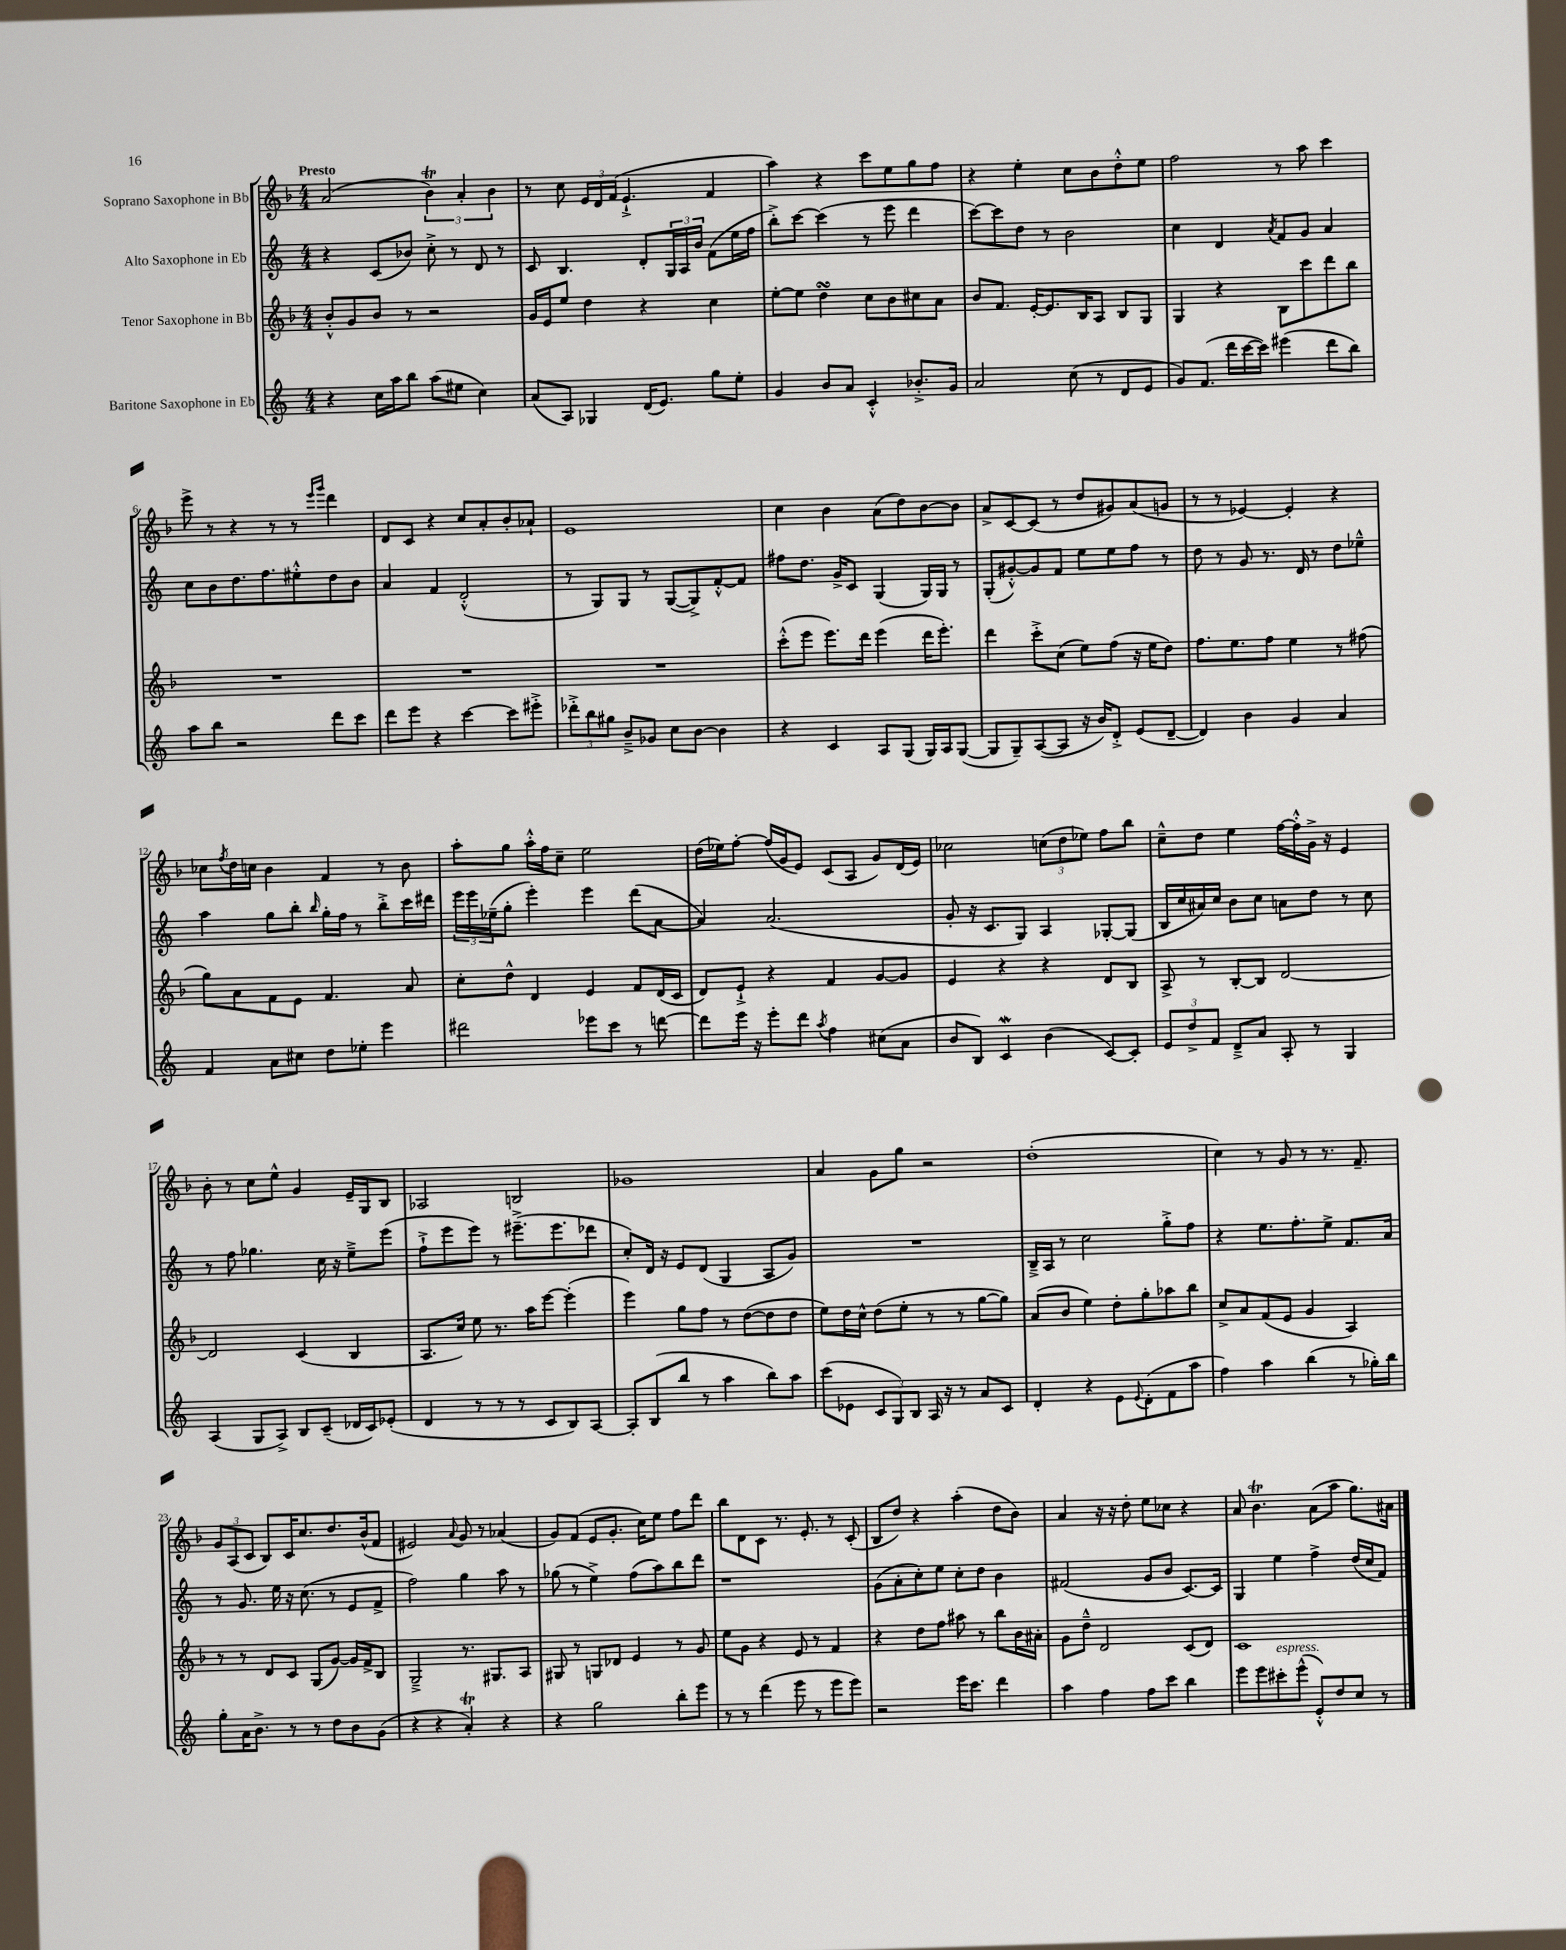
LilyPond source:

<<
\new StaffGroup <<
\new Staff = "s0" \with { instrumentName = "Soprano Saxophone in Bb" } {
    \clef treble \key f \major \numericTimeSignature \time 4/4 \tempo "Presto"
    a'2( \tuplet 3/2 { bes'4\trill) a'4-. bes'4 } |
    r8 c''8 \tuplet 3/2 { e'16 d'16 f'16( } e'4.-!-> f'4 |
    a''4) r4 c'''8 e''8 g''8 f''8 |
    r4 e''4-. c''8 bes'8 d''8-.-^ e''8 |
    f''2 r8 a''8 c'''4 |
    e'''8-> r8 r4 r8 r8 \grace { e'''16 g'''16 } d'''4 |
    d'8 c'8 r4 c''8 a'8-. bes'8-. aes'8-! |
    e'1 |
    c''4 bes'4 a'8( d''8) bes'8~ bes'8 |
    a'8-> c'8~ c'8( r8 d''8 gis'8) a'8( g'8 |
    r8 r8 ees'4~) ees'4-. r4 |
    ces''8 \acciaccatura { f''8 } d''16 c''16 bes'4 f'4 r8 bes'8 |
    a''8-. g''8 a''16-.-^ f''16 c''8-- e''2 |
    d''16( ees''16) f''8~-. f''16( g'16 e'8) c'8( a8 g'8) d'16( e'16) |
    ces''2 \tuplet 3/2 { c''8( d''8 ees''8) } f''8 bes''8 |
    c''8---^ d''8 e''4 f''16~ f''16-.-^ g'16-> r16 e'4 |
    bes'8-. r8 c''8 e''8-^ g'4 e'16-- g16 bes8 |
    aes2 b2 |
    ges'1 |
    a'4 g'8 g''8 r2 |
    d''1-.( |
    c''4) r8 g'8 r8 r8. f'8.-- |
    \tuplet 3/2 { g'8 a8( c'8 } bes8) c'16 c''8. d''8. bes'16-^( f'8 |
    eis'2) \appoggiatura { a'8 } g'8 r8 aes'4( |
    g'8) f'8( e'8 g'8.-. c''16) e''8 f''8 d'''8 |
    bes''8 d'8 c'8 r8. e'8.-. r8 c'8-.( |
    bes8 d''8) r4 a''4-.( d''8 bes'8) |
    a'4 r16 r16 d''8-. e''8 ces''8 r4 |
    a'8 bes'4.\trill a'8( a''8 g''8.) ais'16 \bar "|." |
}
\new Staff = "s1" \with { instrumentName = "Alto Saxophone in Eb" } {
    \clef treble \key c \major \numericTimeSignature \time 4/4
    r4 c'8( bes'8) c''8-.-> r8 d'8 r8 |
    c'8 b4. d'8-. \tuplet 3/2 { g16 a16 b'16 } f'8( e''16 f''16 |
    b''8-.->) c'''8~ c'''4( r8 e'''8 d'''4 |
    c'''8~) c'''8 d''8 r8 b'2 |
    c''4 d'4 \acciaccatura { a'8 } f'8 g'8 a'4 |
    c''8 b'8 d''8. f''8. eis''8-.-^ d''8 b'8 |
    a'4 f'4 d'2-.-^( |
    r8 g8) g8 r8 g8~( g8->) f'8~-.-^ f'8 |
    fis''8 d''8. g'16-> c'8 g4( g16) g16 r8 |
    g8-.( gis'8~-.-^) gis'8 f'8 e''8 e''8 f''8 r8 |
    d''8 r8 g'8 r8. d'16 r8 d''8 ees''8---^ |
    a''4 g''8 b''8-. \grace { b''16 } g''16-. f''16 r8 b''8-.-> c'''16 dis'''16 |
    \tuplet 3/2 { e'''16 e'''16 ees''16--( } g''8-. e'''4-.) e'''4 d'''8( a'8~ |
    a'4) a'2.( |
    g'8-. r16 c'8. g8) a4 ges8~-. ges8( |
    b16 c''16 ais'16) c''16 b'8 c''8 a'8 d''8 r8 c''8 |
    r8 f''8 ges''4. c''16 r16 e''8---> e'''8( |
    f''8-!-> e'''8 e'''8) r8 eis'''8.--->( eis'''8. des'''8 |
    c''8-.) d'16 r16 e'8 d'8( g4 a8 g'8) |
    R1 |
    b16---> a16 r8 c''2 g''8-.-> f''8 |
    r4 e''8. f''8.-. e''8-> f'8. a'16 |
    r8 g'8. e''16 r16 c''8.( r8 e'8 f'8-> |
    f''2) g''4 a''8 r8 |
    ges''8( r8 e''4->) f''8( a''8) b''8 d'''8 |
    r1 |
    g'8( a'8-. c''8-.) e''8 c''8-. d''8 b'4 |
    fis'2( g'8 b'8 c'8.~) c'16 |
    g4 e''4 f''4-> d''16( c''16 f'8) \bar "|." |
}
\new Staff = "s2" \with { instrumentName = "Tenor Saxophone in Bb" } {
    \clef treble \key f \major \numericTimeSignature \time 4/4
    bes'8-.-^ g'8 bes'8 r8 r2 |
    g'16 e'16 e''8 d''4 r4 c''4 |
    e''8~-. e''8 d''4\turn c''8 bes'8 cis''8 a'8 |
    bes'8 f'8. e'16~-. e'8. bes16 a8 bes8 g8 |
    g4 r4 bes8 c'''8 d'''8 bes''8 |
    R1 |
    R1 |
    R1 |
    c'''8-.-^( e'''8 e'''8.) d'''16 e'''4( d'''16 e'''8.-.) |
    d'''4 c'''8-.-> c''8( e''8) f''8( r16 e''16 d''8) |
    f''8. e''8. f''8 e''4 r8 fis''8( |
    g''8) a'8 f'8 e'8 f'4. a'8 |
    c''8-. d''8-^ d'4 e'4 f'8 d'16( c'16 |
    d'8) e'8-!-> r4 f'4 g'8~ g'8 |
    e'4 r4 r4 d'8 bes8 |
    a8-> r8 bes8~-. bes8 d'2~ |
    d'2 c'4( bes4 |
    a8. c''16) e''8 r8. a''16 e'''8~ e'''4-.( |
    e'''4) g''8 f''8 r8 d''8~( d''8 d''8 |
    e''8) d''16 c''16-^ d''8( e''8-. r8 r8 g''8~ g''8) |
    a'8( bes'8 e''4) d''8-. g''8-. aes''8 bes''8 |
    c''8-> a'8 f'8( e'8 g'4 a4) |
    r8 r8 d'8 c'8 g8( g'8~) g'16 f'16-> bes8 |
    g2---> r8. gis8. a8 |
    gis8 r8 g8 des'8 e'4 r8 g'8 |
    e''8 g'8 r4 e'8 r8 f'4 |
    r4 d''8 f''8 ais''8 r8 bes''8 bes'16 ais'16-. |
    g'8 d''8---^ d'2 c'8( d'8) |
    c'1 \bar "|." |
}
\new Staff = "s3" \with { instrumentName = "Baritone Saxophone in Eb" } {
    \clef treble \key c \major \numericTimeSignature \time 4/4
    r4 c''16 a''16 b''8 a''8( eis''8 c''4) |
    a'8( a8) ges4 d'16( e'8.) g''8 e''8-. |
    g'4 b'8 a'8 c'4-.-^ bes'8.-.-> g'16 |
    a'2 c''8( r8 d'8 e'8 |
    g'8) f'8.( d'''16 c'''16~ c'''16) eis'''4( d'''8 b''8) |
    a''8 b''8 r2 d'''8 c'''8 |
    d'''8 e'''8 r4 c'''4~ c'''8 eis'''8-.-> |
    \tuplet 3/2 { des'''8-.-> b''8 gis''8 } b'8---> ges'8 c''8 b'8~ b'4 |
    r4 c'4 a8 g8( g16) a16 g8~( |
    g8 g8--) a8~( a8 r16 b'16) d'8-.-> e'8( d'8~-- |
    d'4) b'4 g'4 a'4 |
    f'4 a'8 cis''8 d''8 ees''8-. e'''4 |
    dis'''2 ees'''8 c'''8 r8 d'''8~ |
    d'''8 e'''16 r16 e'''8-. d'''8 \acciaccatura { a''8 } f''4 cis''8( a'8 |
    b'8 b8) c'4\mordent b'4( c'8~) c'8-. |
    \tuplet 3/2 { e'8 d''8-> f'8 } d'8---> a'8 a8-. r8 g4 |
    a4( g8 a8->) b8 c'8--( des'16 c'16) ees'8-.( |
    d'4 r8 r8 r8 c'8 b8) a8~ |
    a8-. b8( b''8 r8 a''4 b''8) a''8 |
    c'''8( ees'8 \tuplet 3/2 { c'8 g8) b8 } a16 r16 r8 a'8 c'8 |
    d'4-. r4 e'8 \appoggiatura { e'8 } d'8-.( f'8 a''8 |
    f''4) a''4 b''4( r8 ges''16-.) b''16 |
    g''8-. a'16 b'8.-> r8 r8 d''8 b'8 g'8( |
    r4 r4 a'4-.\trill) r4 |
    r4 g''2 b''8-. e'''8 |
    r8 r8 d'''4( e'''8 r8 e'''8 e'''8) |
    r2 e'''16 c'''8. d'''4 |
    a''4 f''4 f''8 c'''8 b''4 |
    e'''8 e'''8 cis'''8-.^\markup { \italic "espress." } e'''8-^( e'8-.-^) d''8 c''8 r8 \bar "|." |
}
>>
>>
